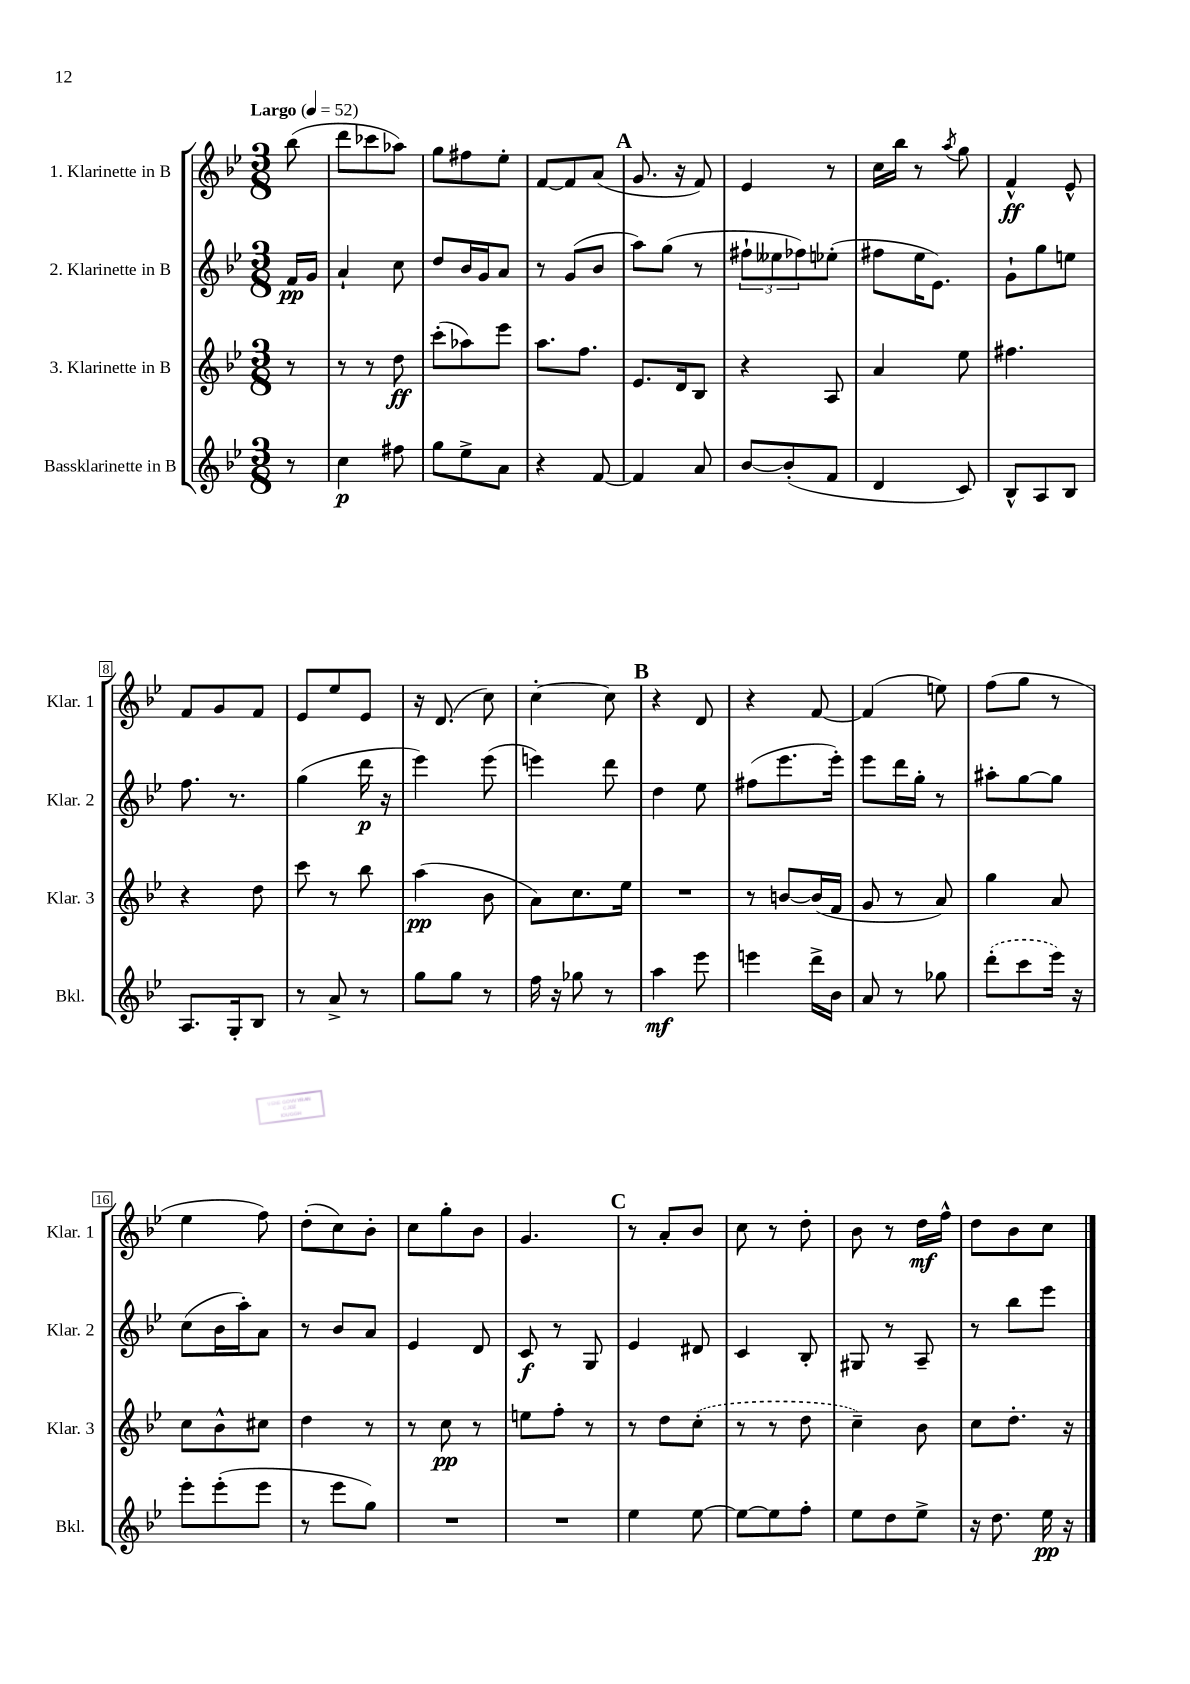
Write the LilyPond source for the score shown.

<<
\new StaffGroup <<
\new Staff = "s0" \with { instrumentName = "1. Klarinette in B" shortInstrumentName = "Klar. 1" } {
    \clef treble \key bes \major \numericTimeSignature \time 3/8 \partial 8 \tempo "Largo" 4 = 52
    bes''8( |
    d'''8 ces'''8 aes''8) |
    g''8 fis''8 ees''8-. |
    f'8~ f'8 a'8( |
    \mark \markup { \bold "A" } g'8. r16 f'8) |
    ees'4 r8 |
    c''16 bes''16 r8 \acciaccatura { a''8 } g''8 |
    f'4-^\ff ees'8-^ |
    f'8 g'8 f'8 |
    ees'8 ees''8 ees'8 |
    r16 d'8.( c''8) |
    c''4~-. c''8 |
    \mark \markup { \bold "B" } r4 d'8 |
    r4 f'8~ |
    f'4( e''8) |
    f''8( g''8 r8 |
    ees''4 f''8) |
    d''8-.( c''8) bes'8-. |
    c''8 g''8-. bes'8 |
    g'4. |
    \mark \markup { \bold "C" } r8 a'8-. bes'8 |
    c''8 r8 d''8-. |
    bes'8 r8 d''16\mf f''16-^ |
    d''8 bes'8 c''8 \bar "|." |
}
\new Staff = "s1" \with { instrumentName = "2. Klarinette in B" shortInstrumentName = "Klar. 2" } {
    \clef treble \key bes \major \numericTimeSignature \time 3/8 \partial 8
    f'16\pp g'16 |
    a'4-! c''8 |
    d''8 bes'16 g'16 a'8 |
    r8 g'8( bes'8 |
    \mark \markup { \bold "A" } a''8) g''8( r8 |
    \tuplet 3/2 { fis''8-! eeses''8 fes''8) } ees''8-.( |
    fis''8 ees''16 ees'8.) |
    g'8-! g''8 e''8 |
    f''8. r8. |
    g''4( d'''16\p r16 |
    ees'''4) ees'''8( |
    e'''4) d'''8 |
    \mark \markup { \bold "B" } d''4 ees''8 |
    fis''8( ees'''8. ees'''16-.) |
    ees'''8 d'''16 g''16-. r8 |
    ais''8-. g''8~ g''8 |
    c''8( bes'16 a''16-.) a'8 |
    r8 bes'8 a'8 |
    ees'4 d'8 |
    c'8\f r8 g8 |
    \mark \markup { \bold "C" } ees'4 dis'8 |
    c'4 bes8-. |
    gis8 r8 a8-- |
    r8 bes''8 ees'''8 \bar "|." |
}
\new Staff = "s2" \with { instrumentName = "3. Klarinette in B" shortInstrumentName = "Klar. 3" } {
    \clef treble \key bes \major \numericTimeSignature \time 3/8 \partial 8
    r8 |
    r8 r8 d''8\ff |
    c'''8-.( aes''8) ees'''8 |
    a''8. f''8. |
    \mark \markup { \bold "A" } ees'8. d'16 bes8 |
    r4 a8 |
    a'4 ees''8 |
    fis''4. |
    r4 d''8 |
    c'''8 r8 bes''8 |
    a''4\pp( bes'8 |
    a'8) c''8. ees''16 |
    \mark \markup { \bold "B" } R4. |
    r8 b'8~ b'16( f'16 |
    g'8 r8 a'8) |
    g''4 a'8 |
    c''8 bes'8-^ cis''8 |
    d''4 r8 |
    r8 c''8\pp r8 |
    e''8 f''8-. r8 |
    \mark \markup { \bold "C" } r8 d''8 \once \slurDashed c''8-.( |
    r8 r8 d''8 |
    c''4--) bes'8 |
    c''8 d''8.-. r16 \bar "|." |
}
\new Staff = "s3" \with { instrumentName = "Bassklarinette in B" shortInstrumentName = "Bkl." } {
    \clef treble \key bes \major \numericTimeSignature \time 3/8 \partial 8
    r8 |
    c''4\p fis''8 |
    g''8 ees''8-> a'8 |
    r4 f'8~ |
    \mark \markup { \bold "A" } f'4 a'8 |
    bes'8~ bes'8-.( f'8 |
    d'4 c'8) |
    bes8-^ a8 bes8 |
    a8. g16-. bes8 |
    r8 a'8-> r8 |
    g''8 g''8 r8 |
    f''16 r16 ges''8 r8 |
    \mark \markup { \bold "B" } a''4\mf ees'''8 |
    e'''4 d'''16-> bes'16 |
    a'8 r8 ges''8 |
    \once \slurDashed d'''8-.( c'''8 ees'''16) r16 |
    ees'''8-. ees'''8-.( ees'''8 |
    r8 ees'''8 g''8) |
    R4. |
    R4. |
    \mark \markup { \bold "C" } ees''4 ees''8~ |
    ees''8~ ees''8 f''8-. |
    ees''8 d''8 ees''8-> |
    r16 d''8. ees''16\pp r16 \bar "|." |
}
>>
>>
\layout { \context { \Score \override BarNumber.stencil = #(make-stencil-boxer 0.1 0.3 ly:text-interface::print) } }
